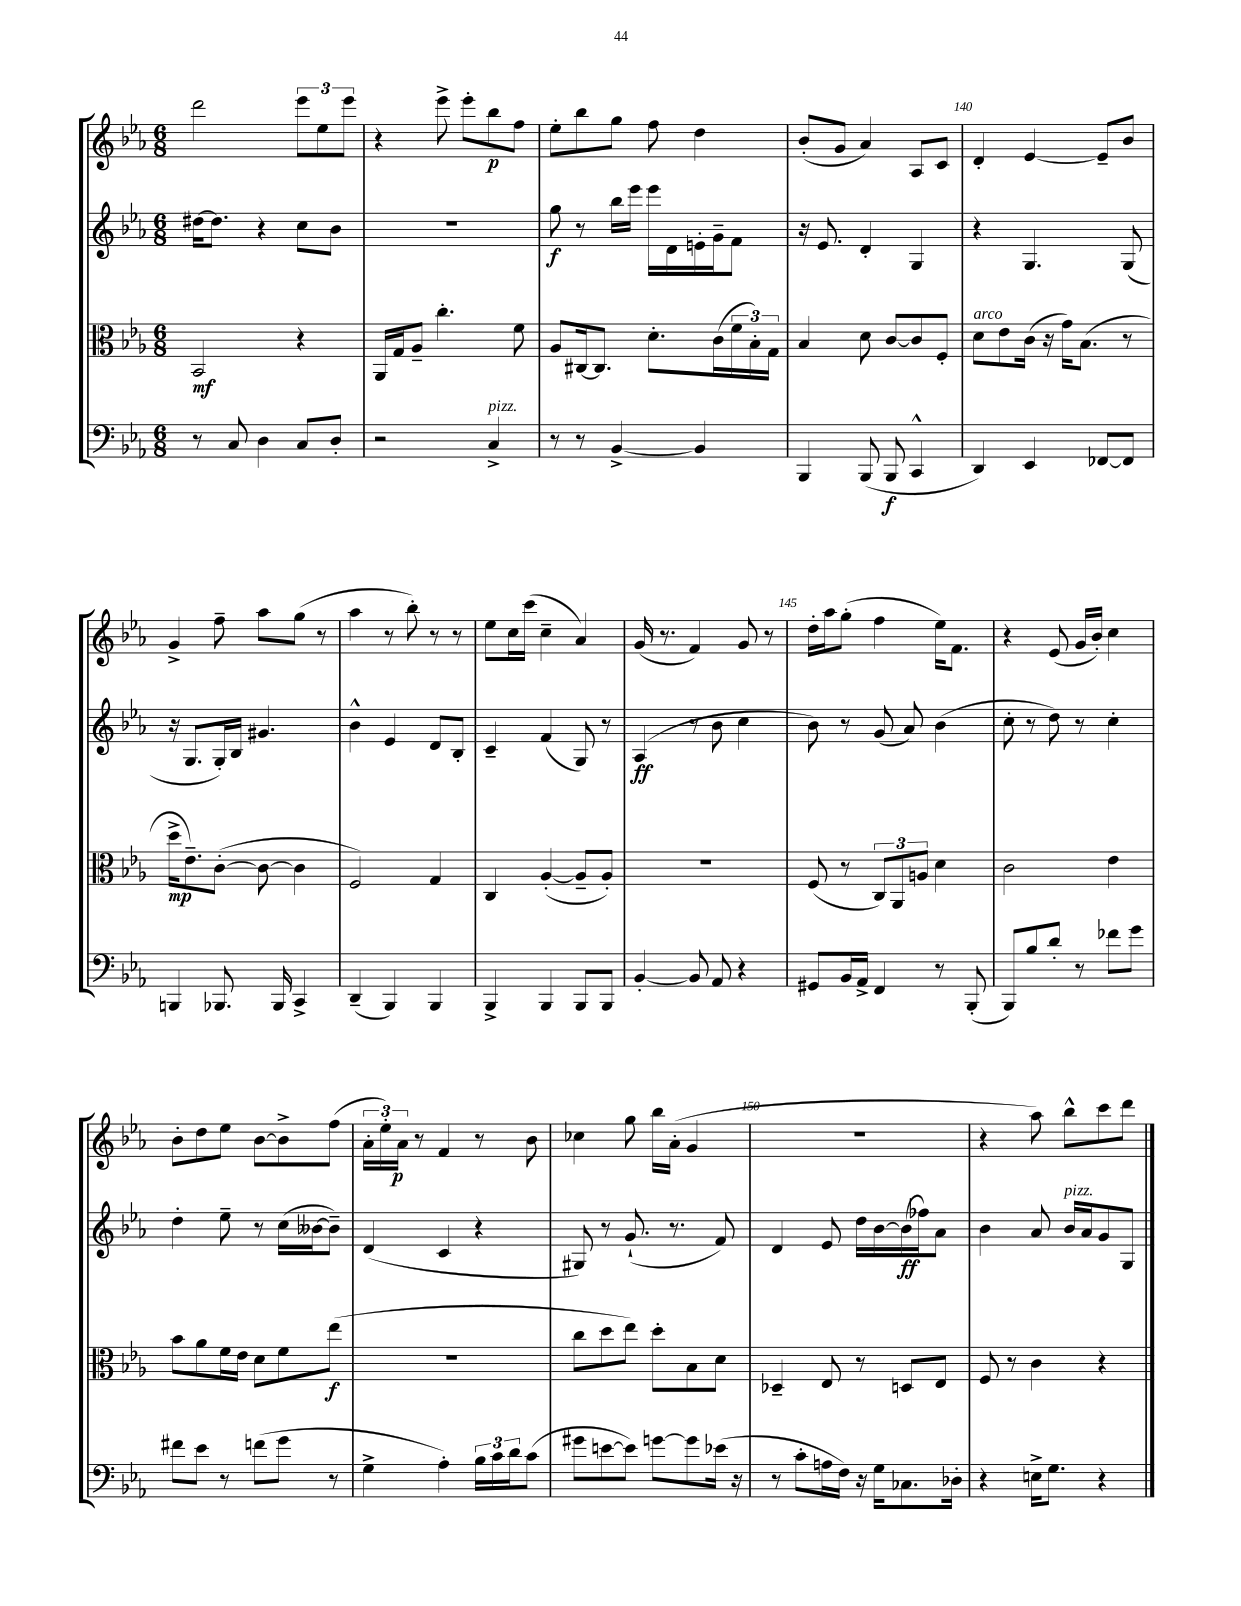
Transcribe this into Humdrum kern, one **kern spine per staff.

**kern	**kern	**kern	**kern
*staff4	*staff3	*staff2	*staff1
*clefF4	*clefC3	*clefG2	*clefG2
*k[b-e-a-]	*k[b-e-a-]	*k[b-e-a-]	*k[b-e-a-]
*M6/8	*M6/8	*M6/8	*M6/8
8r	2BB-/	[16dd#\LK	2ddd\
.	.	8.dd#\]J	.
8C/	.	.	.
4D\	.	4r	.
8C/L	4r	8cc\L	12eee-\L
.	.	.	12ee-\
8D'/J	.	8b-\J	.
.	.	.	12eee-\J
=	=	=	=
2r	16AA-/LL	2.r	4r
.	16G/J	.	.
.	8A-~/J	.	.
.	4.cc'\	.	8eee-^\
.	.	.	8eee-'\L
4C^/	.	.	8bb-\
.	8f\	.	8ff\J
=	=	=	=
8r	8A-/L	8gg\	8ee-'\L
8r	[16C#/k	8r	8bb-\
.	8.C#/]J	.	.
[4BB-^/	.	16bb-\LL	8gg\J
.	.	16eee-\JJ	.
.	8.d'\L	16eee-\LL	8ff\
.	.	16d\	.
4BB-/]	.	16e'\	4dd\
.	(16c\L	16g~\J	.
.	24f\	8f\J	.
.	24B-'\)	.	.
.	24G\JJ	.	.
=	=	=	=
4BBB-/	4B-/	16r	(8b-'/L
.	.	8.e-/	.
.	.	.	8g/J
(8BBB-/	8d\	4d'/	4a-/)
8BBB-/	[8c/L	.	.
4CC^^/	8c/]	4G/	8A-/L
.	8F'/J	.	8c/J
=	=	=	=
4DD/)	8d\L	4r	4d'/
.	8e-\	.	.
4EE-/	(16c\Jk	4.G/	[4e-/
.	16r	.	.
.	16g\LK)	.	.
.	(8.B-\J	.	.
[8FF-/L	.	.	8e-~/]L
8FF-/]J	8r	(8G/	8b-/J
=	=	=	=
4BBB/	16dd^\LK	16r	4g^/
.	8.e-~\)	8.G/L	.
8.BBB-/	([8c'\J	16G'/L)	8ff~\
.	.	16B-/JJ	.
.	8c\_	4.g#/	8aa-\L
16BBB-/	.	.	.
4CC^/	4c\]	.	(8gg\J
.	.	.	8r
=	=	=	=
(4DD~/	2F/)	4b-^^\	4aa-\
4BBB-/)	.	4e-/	8r
.	.	.	8bb-'\)
4BBB-/	4G/	8d/L	8r
.	.	8B-'/J	8r
=	=	=	=
4BBB-^/	4C/	4c~/	8ee-\L
.	.	.	16cc\L
.	.	.	(16ccc\JJ
4BBB-/	([4A-'/	(4f/	4cc~\
8BBB-/L	8A-~/]L	8G/)	4a-/)
8BBB-/J	8A-'/J)	8r	.
=	=	=	=
[4BB-'/	2.r	(4A-/	(16g/
.	.	.	8.r
8BB-/]	.	8r	4f/)
8AA-/	.	8b-\	.
4r	.	4cc\	8g/
.	.	.	8r
=	=	=	=
8GG#/L	(8F/	8b-\)	16dd'\LL
.	.	.	16aa-\J
16BB-/L	8r	8r	(8gg'\J
16AA-^/JJ	.	.	.
4FF/	12C/L)	(8g/	4ff\
.	12AA-/	.	.
.	.	8a-/)	.
.	12A/J	.	.
8r	4d\	(4b-\	16ee-\LK)
.	.	.	8.f\J
(8BBB-'/	.	.	.
=	=	=	=
8BBB-/L)	2c\	8cc'\	4r
8B-/	.	8r	.
8d'/J	.	8dd\)	(8e-/
8r	.	8r	16g/LL
.	.	.	16b-'/JJ)
8f-\L	4e-\	4cc'\	4cc\
8g\J	.	.	.
=	=	=	=
8f#\L	8b-\L	4dd'\	8b-'\L
8e-\J	8a-\	.	8dd\
8r	16f\L	8ee-~\	8ee-\J
.	16e-\JJ	.	.
(8f\L	8d\L	8r	[8b-\L
8g\J	8f\	(16cc\LL	8b-^\]
.	.	[16b--\J	.
8r	(8ee-\J	8b--~\]J)	(8ff\J
=	=	=	=
4G^\	2.r	(4d/	24a-'\LL
.	.	.	24ee-'\)
.	.	.	24a-\JJ
.	.	.	8r
4A-'\)	.	4c/	4f/
24B-\LL	.	4r	8r
24c\	.	.	.
24d\J	.	.	.
(8c\J	.	.	8b-\
=	=	=	=
8g#\L	8cc\L	8G#/)	4cc-\
[8e\	8dd\	8r	.
8e\]J)	8ee-\J)	(8.g`/	8gg\
[8g\L	8dd'\L	.	16bb-\LL
.	.	8.r	(16a-'\JJ
8g\]	8B-\	.	4g/
(16e-\Jk	8d\J	8f/)	.
16r	.	.	.
=	=	=	=
8r	4D-~/	4d/	2.r
8c'\L	.	.	.
16A\L	8E-/	8e-/	.
16F\JJ)	.	.	.
16r	8r	16dd\LL	.
16G\LK	.	[16b-\	.
8.C-\	8D/L	(16b-\]	.
.	.	16ff-\J)	.
.	8E-/J	8a-\J	.
16D-'\Jk	.	.	.
=	=	=	=
4r	8F/	4b-\	4r
.	8r	.	.
16E^\LK	4c\	8a-/	8aa-\)
8.G\J	.	.	.
.	.	16b-/LL	8bb-^^\L
.	.	16a-/J	.
4r	4r	8g/	8ccc\
.	.	8G/J	8ddd\J
==	==	==	==
*-	*-	*-	*-
